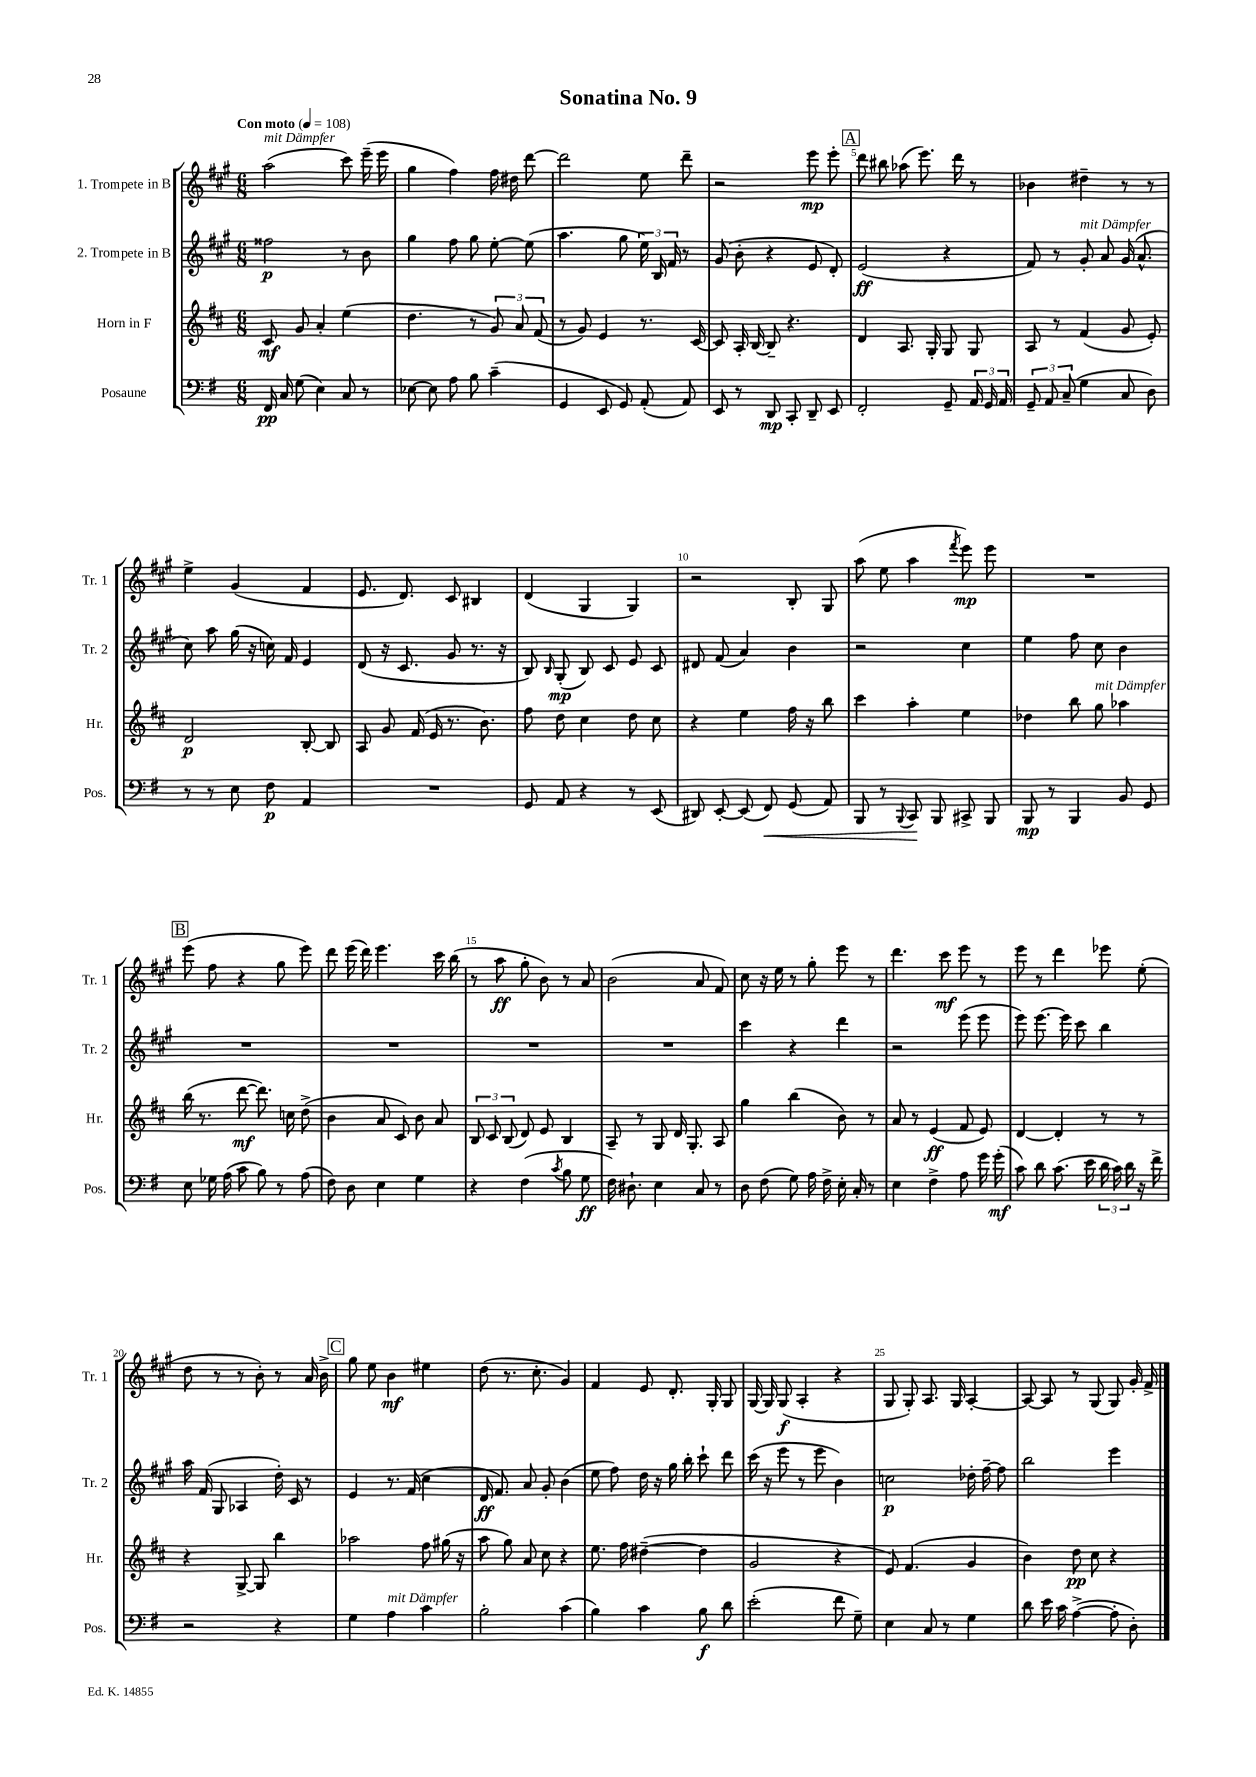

**kern	**kern	**kern	**kern
*staff4	*staff3	*staff2	*staff1
*clefF4	*clefG2	*clefG2	*clefG2
*k[f#]	*k[f#c#]	*k[f#c#g#]	*k[f#c#g#]
*M6/8	*M6/8	*M6/8	*M6/8
*MM108	*MM108	*MM108	*MM108
16FF#/	8c#/	2ff##\	(2aa\
16C/	.	.	.
(8G\	8g/	.	.
4E\)	4a'/	.	.
8C/	(4ee\	8r	8ccc#\)
8r	.	8b\	(16eee~\
.	.	.	16eee\
=	=	=	=
[8E-\	4.dd\	4gg#\	4gg#\
8E-\]	.	.	.
8A\	.	8ff#\	4ff#\)
8B\	8r	8gg#\	.
(4c~\	12g/)	[8ee'\	16ff#\
.	.	.	16dd#\
.	12a/	.	.
.	.	(8ee\]	[8ddd\
.	(12f#/	.	.
=	=	=	=
4GG/	8r	4.aa\	2ddd\]
.	8g/)	.	.
8EE/	4e/	.	.
8GG/)	.	8gg#\	.
(8AA'/	8.r	24ee\)	8ee\
.	.	24B/	.
.	.	24f#/	.
8AA/)	.	8r	8ddd~\
.	[16c#/	.	.
=	=	=	=
8EE/	8c#/]	(8g#/	2r
8r	16A'/	8b'\	.
.	[16B/	.	.
8DD/	8B~/]	4r	.
8CC'/	4.r	.	.
8DD~/	.	8e/	8eee\
8EE/	.	8d'/)	8eee'\
=	=	=	=
2FF#'/	4d/	(2e/	8ddd\
.	.	.	8bb#\
.	8.A/	.	(8aa-\
.	.	.	8.eee\)
.	16G'/	.	.
8GG~/	8G/	4r	.
.	.	.	16ddd\
24AA/	8G/	.	8r
24GG/	.	.	.
24AA/	.	.	.
=	=	=	=
12GG~/	8A/	8f#/)	4b-\
12AA/	.	.	.
.	8r	8r	.
(12C~/	.	.	.
4G\	(4f#/	8g#'/	4dd#~\
.	.	8a/	.
8C/	8g/	(16g#/	8r
.	.	8.a^^/	.
8D\)	8e'/)	.	8r
=	=	=	=
8r	2d/	8cc#\)	4ee^\
8r	.	8aa\	.
8E\	.	(16gg#\	(4g#/
.	.	16r	.
8F#\	.	16cc\)	.
.	.	16f#/	.
4AA/	[8B'/	4e/	4f#/
.	8B/]	.	.
=	=	=	=
2.r	8A/	(8d/	8.e/
.	8g/	16r	.
.	.	8.c#/	8.d/)
.	(16f#/	.	.
.	16e/	.	.
.	8.r	8g#/	8c#/
.	.	8.r	4B#/
.	8.b\)	.	.
.	.	16r	.
=	=	=	=
8GG/	8ff#\	8B/)	(4d/
.	.	16qqB/	.
8AA/	8dd\	(8G#'/	.
4r	4cc#\	8B/)	4G#/
.	.	8c#/	.
8r	8dd\	8e/	4G#/)
(8EE/	8cc#\	8c#/	.
=	=	=	=
8DD#/)	4r	8d#/	2r
[8EE'/	.	(8f#/	.
(8EE/]	4ee\	4a/)	.
8FF#/)	.	.	.
(8GG/	16ff#\	4b\	8B'/
.	16r	.	.
8AA/)	8bb\	.	8G#/
=	=	=	=
8BBB/	4ccc#\	2r	(8aa\
8r	.	.	8ee\
8qqBBB/	.	.	.
8CC/	4aa'\	.	4aa\
8BBB/	.	.	.
.	.	.	8qfff#/
8CC#^/	4ee\	4cc#\	8eee\)
8BBB/	.	.	8eee\
=	=	=	=
8BBB/	4dd-\	4ee\	2.r
8r	.	.	.
4BBB/	8bb\	8ff#\	.
.	8gg\	8cc#\	.
8BB/	4aa-\	4b\	.
8GG/	.	.	.
=	=	=	=
8E\	(16bb\	2.r	(8eee\
.	8.r	.	.
16G-\	.	.	8ff#\
(16A\	.	.	.
8c\	[8ddd\	.	4r
8B\)	8.ddd\])	.	.
8r	.	.	8gg#\
.	16cc\	.	.
(8A\	(8dd^\	.	8eee\)
=	=	=	=
8F#\)	4b\	2.r	8ddd\
8D\	.	.	(16eee\
.	.	.	16ddd\)
4E\	8a/	.	4.eee\
.	8c#/)	.	.
4G\	8b\	.	.
.	8a/	.	16ccc#\
.	.	.	(16bb\
=	=	=	=
4r	12B/	2.r	8r
.	12c#/	.	.
.	.	.	8aa\
.	(12B/	.	.
(4F#\	8d/)	.	8gg#'\
.	8e/	.	8b\)
8qc/	.	.	.
8B\	4B/	.	8r
8G\	.	.	8a/
=	=	=	=
16F#\)	8A~/	2.r	(2b\
8.D#`\	.	.	.
.	8r	.	.
4E\	8G/	.	.
.	16d/	.	.
.	8.G'/	.	.
8C/	.	.	8a/
8r	8A/	.	8f#/)
=	=	=	=
8D\	4gg\	4ccc#\	8cc#\
(8F#\	.	.	16r
.	.	.	16ee\
8G\)	(4bb\	4r	8r
16A\	.	.	8gg#'\
16F#^\	.	.	.
16E'\	8b\)	4ddd\	8eee\
16C'/	.	.	.
8r	8r	.	8r
=	=	=	=
4E\	8a/	2r	4.ddd\
.	8r	.	.
4F#^\	(4e/	.	.
.	.	.	8ccc#\
8A\	8f#/	(8eee\	8eee\
16g\	8e/)	8eee\	8r
(16g'\	.	.	.
=	=	=	=
8c\)	[4d/	8eee\)	8eee\
8d\	.	[8.eee\	8r
(8.c\	4d'/]	.	4ddd\
.	.	16eee\]	.
.	.	8ccc#\	.
16e\	.	.	.
24d\	8r	4bb\	8eee-\
24c\)	.	.	.
24d\	.	.	.
16r	8r	.	(8ee'\
16f#^\	.	.	.
=	=	=	=
2r	4r	16aa\	8dd\
.	.	(16f#/	.
.	.	8G#/	8r
.	[8G^/	4A-/	8r
.	8G/]	.	8b'\)
4r	4bb\	16dd'\)	8r
.	.	16c#/	.
.	.	8r	16a/
.	.	.	16b^\
=	=	=	=
4G\	2aa-\	4e/	8gg#\
.	.	.	8ee\
4A\	.	8.r	4b\
.	.	(16f#/	.
4c\	8ff#\	4cc#\	4ee#\
.	(16gg#\	.	.
.	16r	.	.
=	=	=	=
2B'\	8aa\	16d/	(8dd\
.	.	8.f#/)	.
.	8gg\)	.	8.r
.	8a/	8a/	.
.	.	.	8.cc#'\
.	8cc#\	8g#'/	.
(4c\	4r	(4b\	4g#/)
=	=	=	=
4B\)	8.ee\	8ee\	4f#/
.	.	8ff#\)	.
.	16ff#\	.	.
4c\	([4dd#~\	16dd\	8e/
.	.	16r	.
.	.	16gg#\	8.d'/
.	.	16bb'\	.
8B\	4dd#\]	8ccc#`\	.
.	.	.	16G#'/
8d\	.	8ddd\	8G#/
=	=	=	=
(2e'\	2g/	(16ccc#\	[16G#/
.	.	16r	16G#/]
.	.	8eee\	(8G#/
.	.	8r	4A'/
.	.	8eee\	.
8f#\	4r	4b\)	4r
8G~\)	.	.	.
=	=	=	=
4E\	8e/)	2cc\	8G#/
.	(4.f#/	.	8G#'/)
8C/	.	.	8.A/
8r	.	.	.
.	.	.	16G#/
4G\	4g/	16dd-'\	[4A'/
.	.	[16ff#~\	.
.	.	8ff#\]	.
=	=	=	=
8d\	4b\)	2bb\	8A/_
16e\	.	.	8A/]
16c\	.	.	.
([4A^\	8dd\	.	8r
.	8cc#\	.	(8G#/
8A'\]	4r	4eee\	8G#/)
8D'\)	.	.	16g#'/
.	.	.	16f#^/
==	==	==	==
*-	*-	*-	*-
